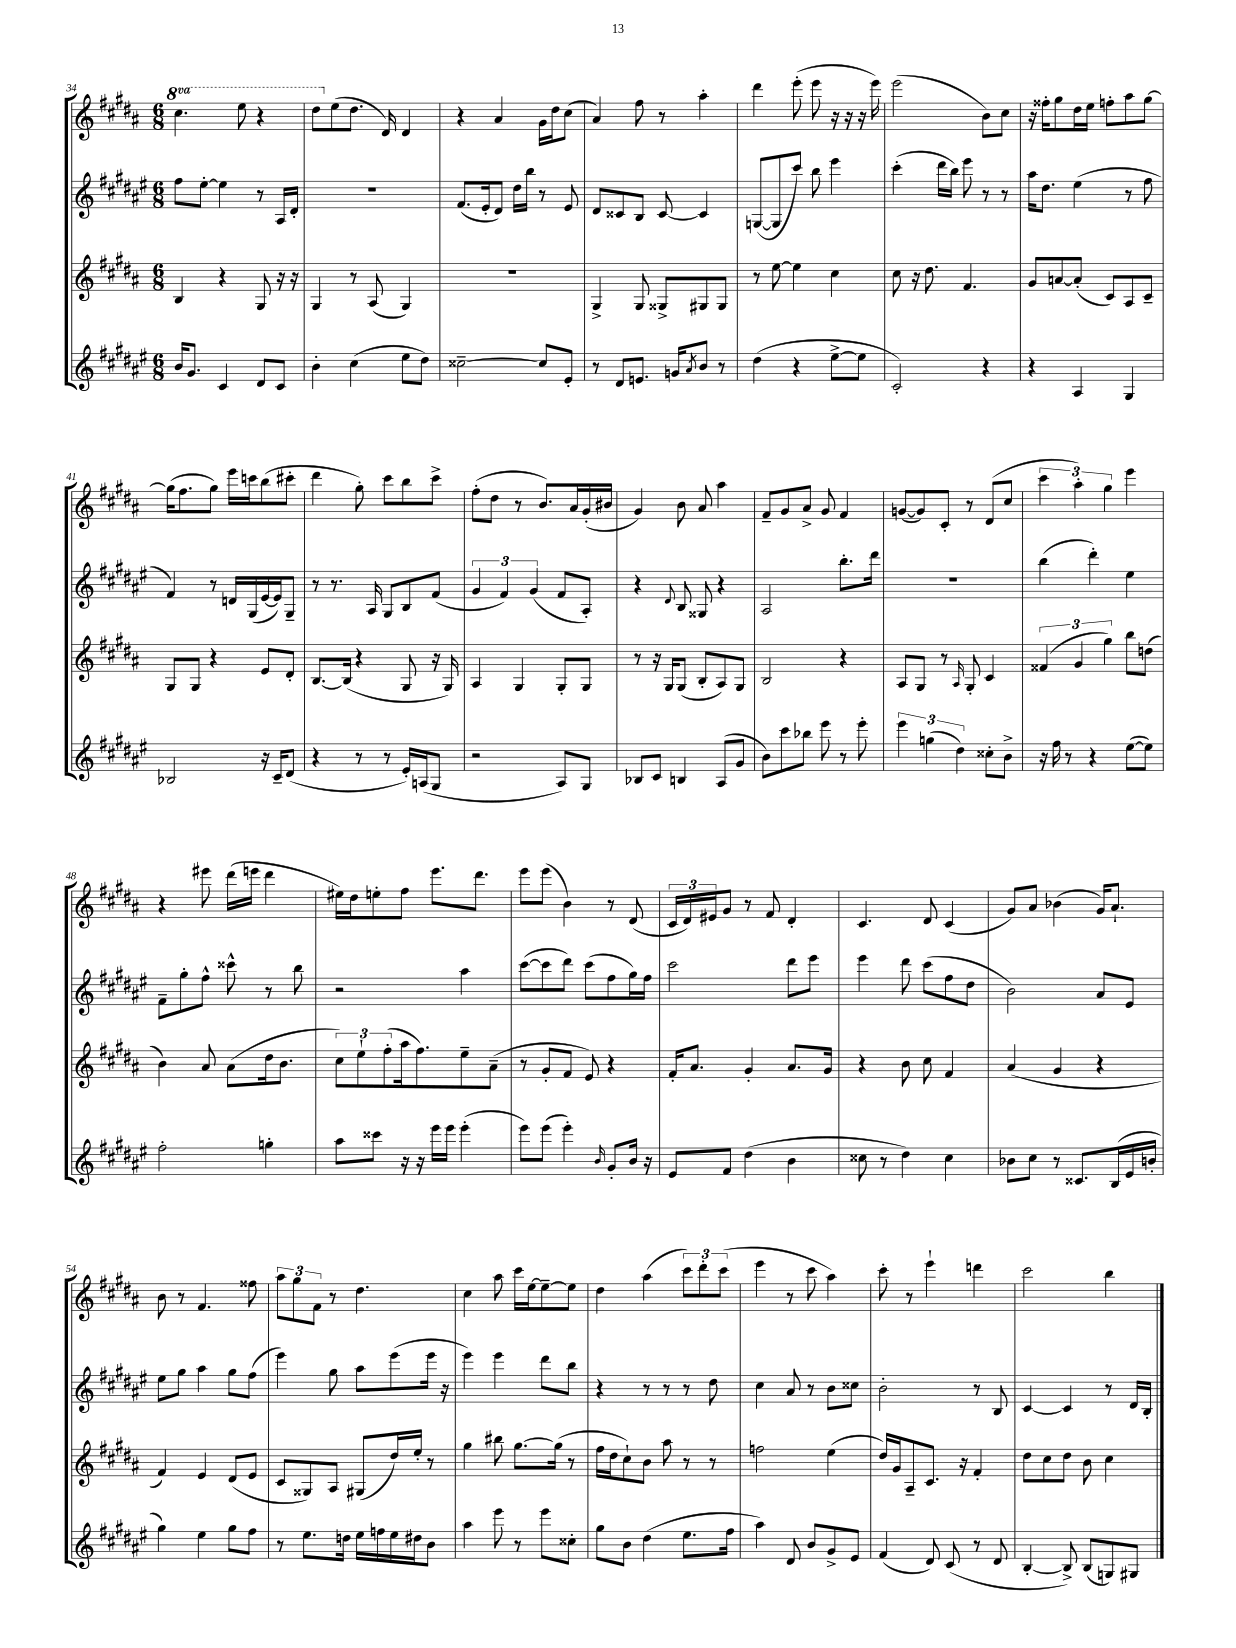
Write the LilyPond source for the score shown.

<<
\new StaffGroup <<
\new Staff = "s0" {
    \clef treble \key b \major \numericTimeSignature \time 6/8 \set Staff.ottavationMarkups = #ottavation-simple-ordinals
    \ottava #1 cis'''4. e'''8 r4 |
    dis'''8 \ottava #0 e''8( dis''8. dis'16) dis'4 |
    r4 ais'4 gis'16 dis''16 cis''8( |
    ais'4) fis''8 r8 ais''4-. |
    dis'''4 e'''8-.( e'''8 r16 r16 r16 e'''16) |
    e'''2( b'8) cis''8 |
    r16 fisis''16-. gis''8 dis''16 e''16 f''8-. ais''8 gis''8~ |
    gis''16( fis''8. gis''8) e'''16 c'''16 b''8( cis'''8-. |
    dis'''4 gis''8-.) cis'''8 b''8 cis'''8-> |
    fis''8-.( dis''8 r8 b'8.) ais'16 gis'16-.( bis'16 |
    gis'4) b'8 ais'8 ais''4 |
    fis'8-- gis'8 ais'8-> gis'8 fis'4 |
    g'8~( g'8) cis'8-. r8 dis'8( cis''8 |
    \tuplet 3/2 { cis'''4 ais''4-.) gis''4 } e'''4 |
    r4 eis'''8 dis'''16( e'''16 dis'''4 |
    eis''16) dis''16 e''8-. fis''8 e'''8. dis'''8. |
    e'''8 e'''8( b'4) r8 dis'8( |
    \tuplet 3/2 { cis'16 dis'16) eis'16 } gis'8 r8 fis'8 dis'4-. |
    cis'4. dis'8 cis'4( |
    gis'8) ais'8 bes'4( gis'16) ais'8.-! |
    b'8 r8 fis'4. fisis''8 |
    \tuplet 3/2 { ais''8 gis''8 fis'8 } r8 dis''4. |
    cis''4 ais''8 cis'''16 e''16~ e''8~-- e''8 |
    dis''4 ais''4( \tuplet 3/2 { cis'''8) dis'''8-. cis'''8( } |
    e'''4 r8 cis'''8 ais''4) |
    cis'''8-. r8 e'''4-! d'''4 |
    cis'''2 b''4 \bar "|." |
}
\new Staff = "s1" {
    \clef treble \key fis \major \numericTimeSignature \time 6/8
    fis''8 eis''8~-. eis''4 r8 ais16 dis'16-. |
    R2. |
    fis'8.( eis'16-. dis'8) dis''16 b''16 r8 eis'8 |
    dis'8 cisis'8 b8 cisis'8~ cisis'4 |
    g8~( g8 cis'''8) b''8 eis'''4 |
    cis'''4-.( dis'''16 b''16) eis'''8 r8 r8 |
    ais''16 dis''8. eis''4( r8 fis''8 |
    fis'4) r8 d'16 gis16( eis'16~ eis'16) gis8-- |
    r8 r8. ais16 gis8 b8 fis'8( |
    \tuplet 3/2 { gis'4 fis'4) gis'4( } fis'8 ais8-.) |
    r4 \appoggiatura { dis'8 } b8 gisis8 r4 |
    ais2 b''8.-. dis'''16 |
    R2. |
    b''4( dis'''4-.) eis''4 |
    fis'8-- gis''8-. fis''8-^ cisis'''8-^ r8 b''8 |
    r2 ais''4 |
    cis'''8~( cis'''8 dis'''8) cis'''8( fis''8 gis''16) fis''16 |
    cis'''2 dis'''8 eis'''8 |
    eis'''4 dis'''8 cis'''8( fis''8 dis''8 |
    b'2) ais'8 eis'8 |
    eis''8 gis''8 ais''4 gis''8 fis''8( |
    eis'''4) gis''8 ais''8 eis'''8( eis'''16 r16 |
    eis'''4) eis'''4 dis'''8 b''8 |
    r4 r8 r8 r8 dis''8 |
    cis''4 ais'8 r8 b'8 cisis''8 |
    b'2-. r8 b8 |
    cis'4~ cis'4 r8 dis'16 b16-. \bar "|." |
}
\new Staff = "s2" {
    \clef treble \key b \major \numericTimeSignature \time 6/8
    b4 r4 gis8 r16 r16 |
    gis4 r8 ais8( gis4) |
    R2. |
    gis4-> gis8 gisis8-> gis8 gis8 |
    r8 e''8~ e''4 cis''4 |
    cis''8 r16 dis''8. fis'4. |
    gis'8 a'8~ a'8-.( cis'8) ais8 cis'8-- |
    gis8 gis8 r4 e'8 dis'8-. |
    b8.~ b16( r4 gis8 r16 gis16) |
    ais4 gis4 gis8-. gis8 |
    r8 r16 gis16 gis8( b8-. ais8) gis8 |
    b2 r4 |
    ais8 gis8 r8 \grace { ais16 } gis8-. cis'4 |
    \tuplet 3/2 { fisis'4( gis'4 gis''4) } b''8 d''8( |
    b'4) ais'8 ais'8( dis''16 b'8. |
    \tuplet 3/2 { cis''8) e''8-! fis''8-.( } ais''16 fis''8.) e''8-- ais'8--( |
    r8 gis'8-. fis'8 e'8) r4 |
    fis'16-. ais'8. gis'4-. ais'8. gis'16 |
    r4 b'8 cis''8 fis'4 |
    ais'4( gis'4 r4 |
    fis'4) e'4 dis'8( e'8 |
    cis'8 gisis8) ais8 gis8( dis''16) e''16-. r8 |
    gis''4 bis''8 gis''8.~ gis''16( r8 |
    fis''16 dis''16 cis''8-!) b'8 ais''8 r8 r8 |
    f''2 e''4( |
    dis''16) gis'16 ais8-- cis'8. r16 fis'4-. |
    dis''8 cis''8 dis''8 b'8 cis''4 \bar "|." |
}
\new Staff = "s3" {
    \clef treble \key fis \major \numericTimeSignature \time 6/8
    b'16 gis'8. cis'4 dis'8 cis'8 |
    b'4-. cis''4( eis''8 dis''8) |
    cisis''2~-- cisis''8 eis'8-. |
    r8 dis'8 e'8. g'16 \acciaccatura { ais'8 } b'8 r8 |
    dis''4( r4 eis''8~-> eis''8 |
    cis'2-.) r4 |
    r4 ais4 gis4 |
    bes2 r16 cis'16-- dis'8( |
    r4 r8 r8 eis'16-.) a16( gis8 |
    r2 ais8) gis8 |
    bes8 cis'8 b4 ais8( gis'8 |
    b'8) cis'''8 bes''8 eis'''8 r8 eis'''8-. |
    \tuplet 3/2 { eis'''4 g''4( dis''4) } cisis''8-. b'8-> |
    r16 fis''16 r8 r4 eis''8~( eis''8) |
    fis''2-. g''4-. |
    ais''8 cisis'''8 r16 r16 eis'''16 eis'''16 eis'''4-.( |
    eis'''8) eis'''8( eis'''4-.) \grace { b'16 } gis'8-. b'16 r16 |
    eis'8 fis'8 dis''4( b'4 |
    cisis''8 r8 dis''4) cisis''4 |
    bes'8 cis''8 r8 cisis'8. b16( eis'16 b'16-. |
    gis''4) eis''4 gis''8 fis''8 |
    r8 eis''8. d''16 eis''16 f''16 eis''16 dis''16 b'8 |
    ais''4 eis'''8 r8 eis'''8 cisis''8-. |
    gis''8 b'8 dis''4( eis''8. fis''16 |
    ais''4) dis'8 b'8 gis'8-> eis'8 |
    fis'4( dis'8) cis'8( r8 dis'8 |
    b4~-. b8->) b8( g8) gis8 \bar "|." |
}
>>
>>
\layout { \context { \Score currentBarNumber = #34 } }
